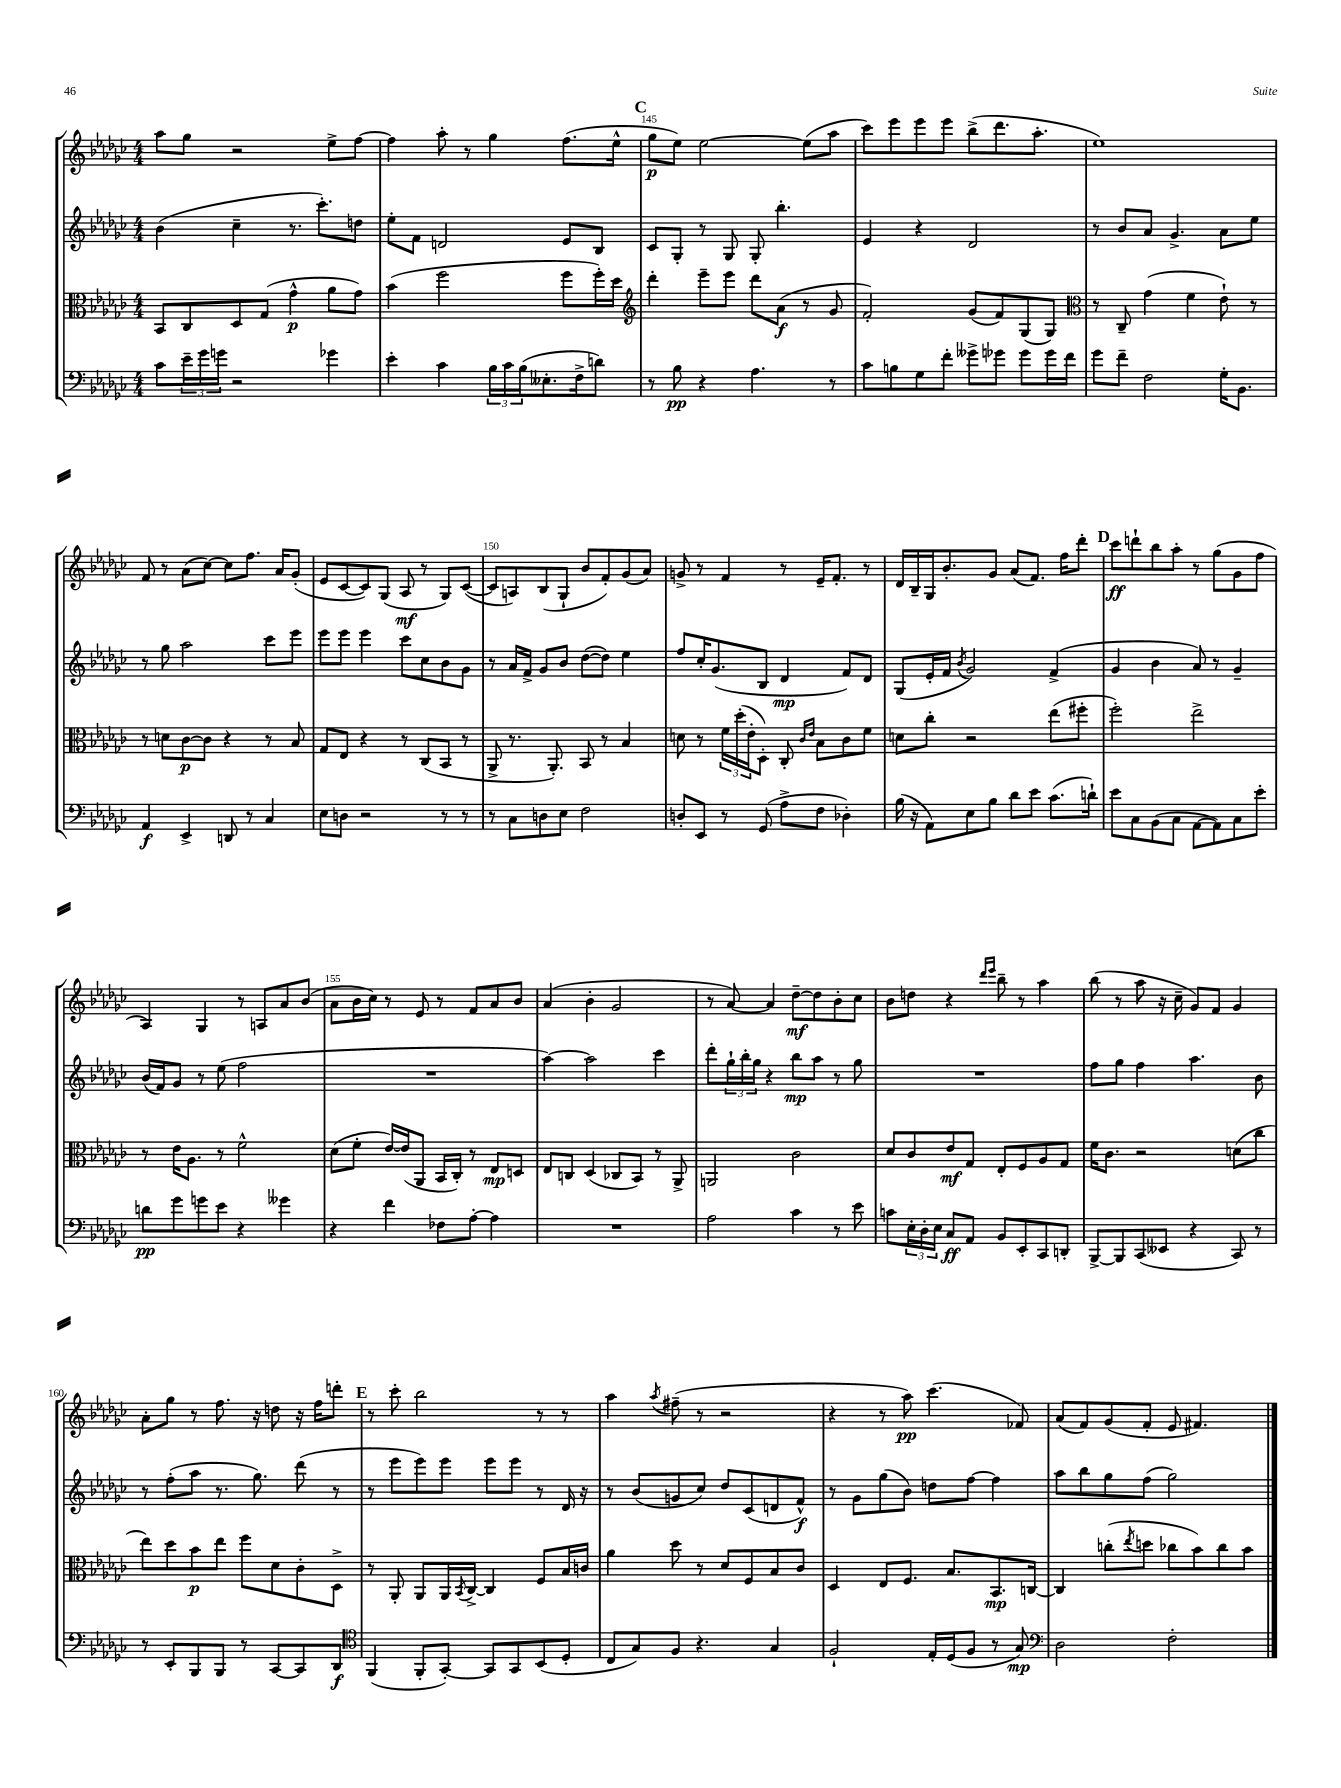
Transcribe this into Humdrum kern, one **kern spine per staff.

**kern	**kern	**kern	**kern
*staff4	*staff3	*staff2	*staff1
*clefF4	*clefC3	*clefG2	*clefG2
*k[b-e-a-d-g-c-]	*k[b-e-a-d-g-c-]	*k[b-e-a-d-g-c-]	*k[b-e-a-d-g-c-]
*M4/4	*M4/4	*M4/4	*M4/4
8c-\L	8BB-/L	(4b-\	8aa-\L
24e-~\L	8C-/	.	8gg-\J
24g-\	.	.	.
24g\JJ	.	.	.
2r	8D-/	4cc-~\	2r
.	(8G-/J	.	.
.	4g-^^\	8.r	.
.	.	8.ccc-'\L)	.
4g-\	8a-\L	.	8ee-^\L
.	8g-\J)	8dd\J	[8ff\J
=	=	=	=
4e-'\	(4b-\	8ee-'\L	4ff\]
.	.	8f\J	.
4c-\	2ff\	2d/	8aa-'\
.	.	.	8r
24B-\LL	.	.	4gg-\
24c-\	.	.	.
(24B-\J	.	.	.
8.E--'\	.	.	.
.	8ff\L	8e-/L	(8.ff\L
16F^\k	.	.	.
8d\J)	16ff'\L)	8B-/J	.
.	16dd-\JJ	.	16ee-^^\Jk
=	=	=	=
*	*clefG2	*	*
8r	4ddd-'\	8c-/L	8gg-\L
8B-\	.	8G-'/J	8ee-\J)
4r	8eee-~\L	8r	[2ee-\
.	8eee-\J	8G-/	.
4.A-\	8ddd-\L	8G-'/	.
.	(8a-\J	4.bb-'\	.
.	8r	.	(8ee-\]L
8r	8g-/	.	8aa-\J
=	=	=	=
8c-\L	2f'/)	4e-/	8ccc-\L)
8B\	.	.	8eee-\
8G-\	.	4r	8eee-\
8f'\J	.	.	8eee-\J
8g--^\L	(8g-/L	2d-/	(8bb-^\L
8g-\J	8f/)	.	8.ddd-\
8g-\L	(8G-/	.	.
.	.	.	8.aa-'\J
16g-\L	8G-/J)	.	.
16f\JJ	.	.	.
=	=	=	=
*	*clefC3	*	*
8g-\L	8r	8r	1ee-)
8f~\J	8C-~/	8b-/L	.
2F\	(4g-\	8a-/J	.
.	.	4.g-^/	.
.	4f\	.	.
16G-'\LK	8e-`\)	8a-\L	.
8.BB-\J	.	.	.
.	8r	8ee-\J	.
=	=	=	=
4AA-/	8r	8r	8f/
.	8d\L	8gg-\	8r
4EE-^/	[8c-\	2aa-\	(8a-\L
.	8c-\]J	.	[8cc-\J)
8DD/	4r	.	8cc-\]L
8r	.	.	8.ff\J
4C-/	8r	8ccc-\L	.
.	.	.	16a-/LK
.	8B-/	8eee-\J	(8g-'/J
=	=	=	=
8E-\L	8G-/L	8eee-\L	8e-/L
8D\J	8E-/J	8eee-\J	[8c-/
2r	4r	4eee-\	8c-/])
.	.	.	(8G-/J
.	8r	8ccc-\L	8A-/
.	(8C-/L	8cc-\	8r
8r	8BB-/J	8b-\	8G-/L)
8r	8r	8g-\J	([8c-/J
=	=	=	=
8r	8AA-^/	8r	8c-/]L
8C-\L	8.r	16a-/LL	8A/)
.	.	16f^/JJ	.
8D\	.	8g-/L	(8B-/
.	8.AA-'/)	.	.
8E-\J	.	8b-/J	8G-`/J
2F\	8BB-/	([8dd-\L	8b-/L
.	8r	8dd-\]J)	8f'/)
.	4B-/	4ee-\	(8g-/
.	.	.	8a-/J)
=	=	=	=
8D'/L	8d\	8ff/L	8g^/
8EE-/J	8r	16cc-'/K	8r
.	.	(8.g-/	.
8r	24f\LL	.	4f/
.	(24dd-'\	.	.
.	24e-'\J	.	.
(8GG-/	8D-'\J)	8B-/J	.
8A-^\L	8C-'/	4d-/	8r
.	16qqc-/LL	.	.
.	16qqe-/JJ	.	.
8F\J	8B-\L	.	16e-~/LK
.	.	.	8.f'/J
4D-'\)	8c-\	8f/L)	.
.	8f\J	8d-/J	8r
=	=	=	=
(16B-\	8d\L	(8G-/L	16d-/LL
16r	.	.	16B-~/
8AA-\L)	8cc-'\J	16e-'/L	16G-/J
.	.	16f/JJ	8.b-'/
.	.	8qb-/	.
8E-\	2r	2g-/)	.
8B-\J	.	.	8g-/J
8d-\L	.	.	(8a-/L
8e-\J	.	.	8.f/J)
(8.c-\L	(8ee-\L	(4f^/	.
.	.	.	16ff\LK
.	8ff#'\J	.	8ddd-'\J
16d`\Jk)	.	.	.
=	=	=	=
8e-\L	2ff'\)	4g-/	8ccc-\L
8C-\	.	.	8ddd`\
(8BB-\	.	4b-\	8bb-\
8C-\J	.	.	8aa-'\J
[8AA-\L	2ee-^\	8a-/)	8r
8AA-\])	.	8r	(8gg-\L
8C-\	.	4g-~/	8g-\
8e-'\J	.	.	8ff\J
=	=	=	=
8d\L	8r	(16b-/LL	4A-/)
.	.	16f/J)	.
8g-\	16e-\LK	8g-/J	.
.	8.A-\J	.	.
8g\	.	8r	4G-/
8e-\J	8r	(8ee-\	.
4r	2f^^\	2ff\	8r
.	.	.	8A/L
4g--\	.	.	8a-/
.	.	.	(8b-/J
=	=	=	=
4r	(8d-\L	1r	8a-\L
.	8f'\J	.	16b-\L
.	.	.	16cc-\JJ)
4f\	[16e-/LL)	.	8r
.	(16e-/]J	.	.
.	8AA-/J	.	8e-/
8F-\L	16BB-/LL	.	8r
.	16C-'/JJ)	.	.
[8A-'\J	8r	.	8f/L
4A-\]	8E-/L	.	8a-/
.	8D/J	.	8b-/J
=	=	=	=
1r	8E-/L	[4aa-\)	(4a-/
.	8C/J	.	.
.	(4D-/	2aa-\]	4b-'\
.	8C-/L	.	2g-/
.	8BB-/J)	.	.
.	8r	4ccc-\	.
.	8AA-^/	.	.
=	=	=	=
2A-\	2AA/	8ddd-'\L	8r
.	.	24gg-`\L	[8a-/)
.	.	24bb-'\	.
.	.	24gg-\JJ	.
.	.	4r	4a-/]
4c-\	2c-\	8bb-\L	[8dd-~\L
.	.	8aa-\J	8dd-\]
8r	.	8r	8b-'\
8e-\	.	8gg-\	8cc-\J
=	=	=	=
8c\L	8d-/L	1r	8b-\L
24E-'\L	8c-/	.	8dd\J
24D-'\	.	.	.
24E-\JJ	.	.	.
8C-/L	8e-/	.	4r
8AA-/J	8G-/J	.	.
.	.	.	16qqddd-/LL
.	.	.	16qqeee-/JJ
8BB-/L	8E-'/L	.	8bb-~\
8EE-'/	8F/	.	8r
8CC-/	8A-/	.	4aa-\
8DD'/J	8G-/J	.	.
=	=	=	=
[8BBB-^/L	16f\LK	8ff\L	(8bb-\
.	8.c-\J	.	.
8BBB-/]	.	8gg-\J	8r
(8CC-/	2r	4ff\	8aa-\
8EE--/J	.	.	16r
.	.	.	16cc-~\
4r	.	4.aa-\	8g-/L)
.	.	.	8f/J
8CC-/)	(8d\L	.	4g-/
8r	8cc-\J	8b-\	.
=	=	=	=
8r	8ee-\L)	8r	8a-'\L
8EE-'/L	8dd-\	(8ff'\L	8gg-\J
8BBB-/	8b-\	8aa-\J	8r
8BBB-/J	8ee-\J	8.r	8.ff\
8r	8ff\L	.	.
.	.	8.gg-\)	16r
[8CC-/L	8d-\	.	8dd\
8CC-/]	8c-'\	(8ddd-\	16r
.	.	.	16ff\LK
8DD-/J	8D-^\J	8r	8ddd'\J
=	=	=	=
*clefC4	*	*	*
(4FF/	8r	8r	8r
.	8AA-'/	8eee-\L	8ccc-'\
8FF'/L	8AA-/L	8eee-\)	2bb-\
[8GG-'/J)	16AA-/L	8eee-\J	.
.	8qBB-/	.	.
.	[16C-^/JJ	.	.
8GG-/]L	4C-/]	8eee-\L	.
8GG-/	.	8eee-\J	.
(8BB-/	8F/L	8r	8r
8D-'/J	16B-/L	16d-/	8r
.	16c/JJ	16r	.
=	=	=	=
8C-/L	4a-\	8r	4aa-\
8G-/)	.	(8b-/L	.
.	.	.	8qaa-/
8F/J	8dd-\	8g/	(8ff#~\
4.r	8r	8cc-/J)	8r
.	8d-/L	8dd-/L	2r
.	8F/	(8c-/	.
4G-/	8B-/	8d/	.
.	8c-/J	8f^^/J)	.
=	=	=	=
2F`/	4D-/	8r	4r
.	.	8g-\L	.
.	8E-/L	(8gg-\	8r
.	8.F/J	8b-\J)	8aa-\)
16E-'/LL	.	8dd\L	(4.ccc-\
(16D-/J	8.B-/L	.	.
8F/J	.	[8ff\J	.
8r	8.BB-/	4ff\]	.
8G-/)	.	.	8f-/)
.	[16C/Jk	.	.
=	=	=	=
*clefF4	*	*	*
2D-\	4C/]	8aa-\L	(8a-/L
.	.	8bb-\	8f/)
.	(8cc'\L	8gg-\	(8g-/
.	8qee-/	.	.
.	8dd\J	(8ff\J	8f'/J
2F'\	8cc-\L	2gg-\)	8e-/
.	8b-\)	.	4.f#/)
.	8cc-\	.	.
.	8b-\J	.	.
==	==	==	==
*-	*-	*-	*-
